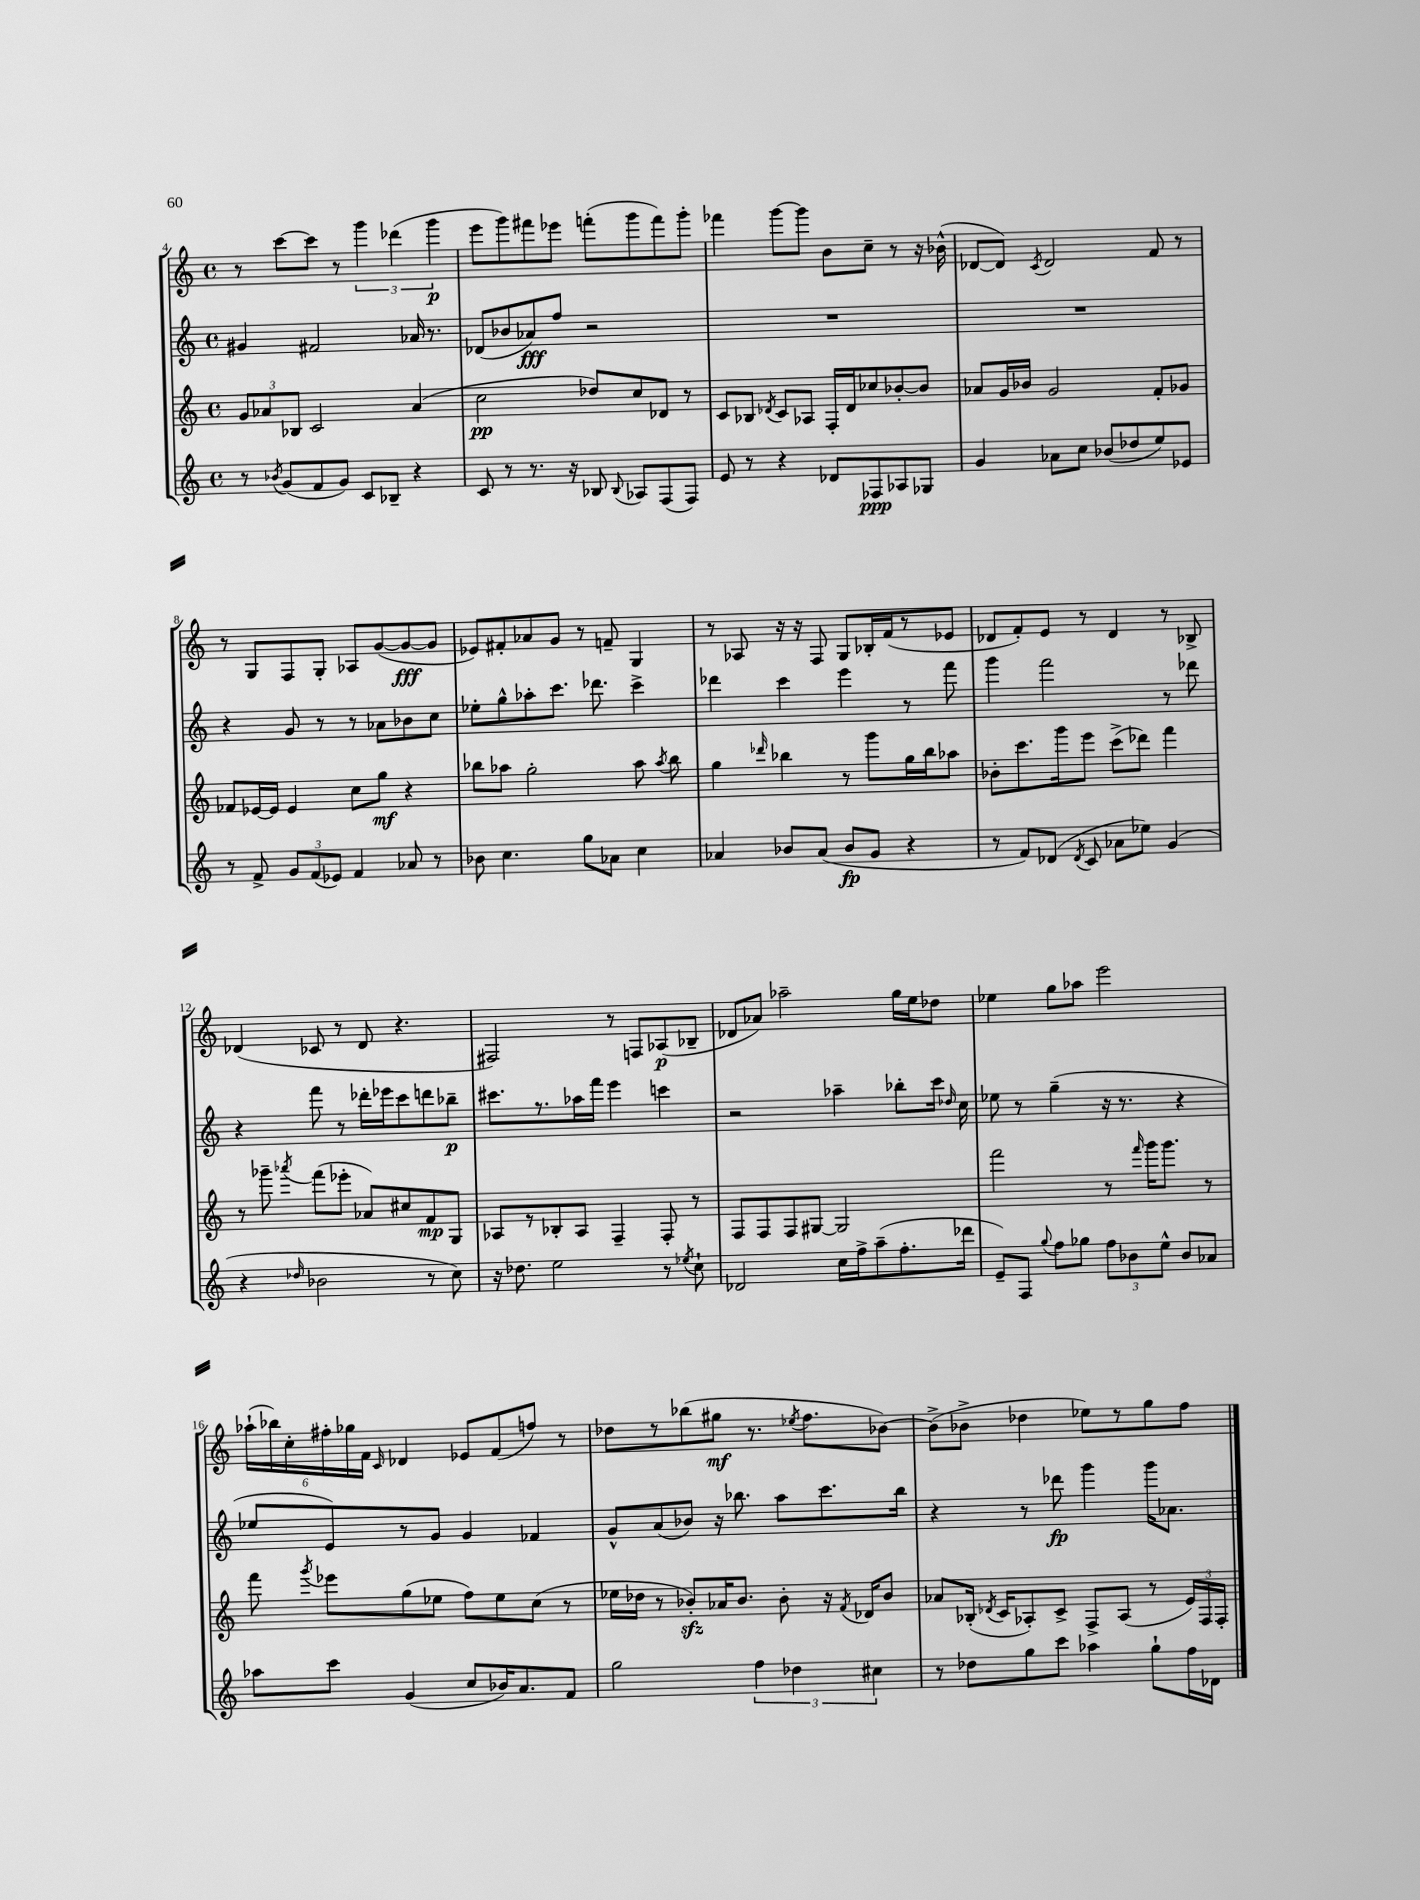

**kern	**dynam	**kern	**dynam	**kern	**dynam	**kern	**dynam
*part4	*part4	*part3	*part3	*part2	*part2	*part1	*part1
*staff4	*staff4	*staff3	*staff3	*staff2	*staff2	*staff1	*staff1
*clefG2	*	*clefG2	*	*clefG2	*	*clefG2	*
*k[]	*	*k[]	*	*k[]	*	*k[]	*
*M4/4	*	*M4/4	*	*M4/4	*	*M4/4	*
*met(c)	*	*met(c)	*	*met(c)	*	*met(c)	*
=4	=4	=4	=4	=4	=4	=4	=4
8r	.	12g/L	.	4g#X/	.	8r	.
.	.	12a-X/	.	.	.	.	.
8qb-X/	.	.	.	.	.	.	.
(8g/L	.	.	.	.	.	[8ccc\L	.
.	.	12B-X/J	.	.	.	.	.
8f/	.	2c/	.	2f#X/	.	8ccc\J]	.
8g/J)	.	.	.	.	.	8r	.
8c/L	.	.	.	.	.	6ggg\	.
8B-X~/J	.	.	.	.	.	.	.
.	.	.	.	.	.	(6ddd-X\	.
4r	.	(4a-/	.	16a-X/	.	.	.
.	.	.	.	8.r	.	.	.
.	.	.	.	.	.	6ggg\	p
=5	=5	=5	=5	=5	=5	=5	=5
8c/	.	2cc\	pp	(8d-X/L	.	8eee\L	.
8r	.	.	.	8b-X/	.	8ggg\)	.
8.r	.	.	.	8a-X/)	fff	8fff#X\	.
.	.	.	.	8ff/J	.	8eee-X\J	.
16r	.	.	.	.	.	.	.
8B-X/	.	8dd-X/L)	.	2r	.	(8fffn'\L	.
8qqB-/	.	.	.	.	.	.	.
8A-X/L	.	8cc/	.	.	.	8ggg\	.
(8F/	.	8d-X/J	.	.	.	8fff\)	.
8F/J)	.	8r	.	.	.	8ggg'\J	.
=6	=6	=6	=6	=6	=6	=6	=6
8e/	.	8c/L	.	1r	.	4fff-X\	.
8r	.	8B-X/J	.	.	.	.	.
.	.	8qd-X/	.	.	.	.	.
4r	.	8c/L	.	.	.	[8ggg\L	.
.	.	8A-X/J	.	.	.	8ggg\J]	.
8d-X/L	.	16F'/LL	.	.	.	8b\L	.
.	.	16d-/J	.	.	.	.	.
8F-X/	ppp	8cc-X/	.	.	.	8cc~\J	.
8A-X/	.	[8b-X'/	.	.	.	8r	.
8G-X/J	.	8b-/J]	.	.	.	16r	.
.	.	.	.	.	.	(16b-X^^\	.
=7	=7	=7	=7	=7	=7	=7	=7
4g/	.	8a-X/L	.	1r	.	[8d-X/L	.
.	.	16g/L	.	.	.	8d-/J])	.
.	.	16b-X/JJ	.	.	.	.	.
.	.	.	.	.	.	8qc/	.
8a-X\L	.	2g/	.	.	.	2d-/	.
8cc\J	.	.	.	.	.	.	.
(8b-X/L	.	.	.	.	.	.	.
8dd-X/	.	.	.	.	.	.	.
8ee/)	.	8f'/L	.	.	.	8f/	.
8e-X/J	.	8g-X/J	.	.	.	8r	.
!!LO:LB:g=z
=8	=8	=8	=8	=8	=8	=8	=8
8r	.	8f-X/L	.	4r	.	8r	.
8f^/	.	[16e-X/L	.	.	.	8G/L	.
.	.	16e-/JJ]	.	.	.	.	.
12g/L	.	4e-/	.	8g/	.	8F/	.
(12f/	.	.	.	.	.	.	.
.	.	.	.	8r	.	8G'/J	.
12e-X/J)	.	.	.	.	.	.	.
4f/	.	8cc\L	.	8r	.	8A-X/L	.
.	.	8gg\J	mf	8a-X\L	.	([8g/	.
8a-X/	.	4r	.	8b-X\	.	8g/_	fff
8r	.	.	.	8cc\J	.	8g/J]	.
=9	=9	=9	=9	=9	=9	=9	=9
8b-X\	.	8bb-X\L	.	8ee-X'\L	.	8e-X/L)	.
4.cc\	.	8aa-X\J	.	8gg^^\	.	8f#X'/	.
.	.	2gg'\	.	8aa-X'\	.	8a-X/	.
.	.	.	.	8.ccc\J	.	8g/J	.
8gg\L	.	.	.	.	.	8r	.
.	.	.	.	8.ddd-X\	.	.	.
8a-X\J	.	.	.	.	.	8fn~/	.
4cc\	.	8aa-\	.	4ccc^\	.	4G/	.
.	.	8qaa-/	.	.	.	.	.
.	.	8bb-\	.	.	.	.	.
=10	=10	=10	=10	=10	=10	=10	=10
4a-X/	.	4gg\	.	4ddd-X\	.	8r	.
.	.	.	.	.	.	8A-X/	.
.	.	16qqddd-X/	.	.	.	.	.
8b-X/L	.	4bb-X\	.	4ccc\	.	16r	.
.	.	.	.	.	.	16r	.
(8a-/J	.	.	.	.	.	8F/	.
8b-/L	fp	8r	.	4eee\	.	8G/L	.
8g/J	.	8ggg\L	.	.	.	16B-X'/L	.
.	.	.	.	.	.	(16f/J	.
4r	.	16gg\L	.	8r	.	8r	.
.	.	16bb-\J	.	.	.	.	.
.	.	8aa-X\J	.	8fff\	.	8e-X/J	.
=11	=11	=11	=11	=11	=11	=11	=11
8r	.	8b-X'\L	.	4ggg\	.	8d-X/L	.
8f/L)	.	8.ccc\	.	.	.	8f'/)	.
(8d-X/J	.	.	.	2fff\	.	8e/J	.
.	.	16ggg\k	.	.	.	.	.
8qd-/	.	.	.	.	.	.	.
8c/	.	8eee\J	.	.	.	8r	.
8a-X\L	.	(8ccc^\L	.	.	.	4d-/	.
8ee-X\J)	.	8ddd-X\J)	.	.	.	.	.
(4g/	.	4fff\	.	8r	.	8r	.
.	.	.	.	8ddd-X\	.	8B-X^/	.
!!LO:LB:g=z
=12	=12	=12	=12	=12	=12	=12	=12
4r	.	8r	.	4r	.	(4d-X/	.
.	.	8ggg-X~\	.	.	.	.	.
16qqdd-X/	.	8qaaa-X/	.	.	.	.	.
2b-X\	.	(8fff\L	.	8fff\	.	8c-X/	.
.	.	8eee-X'\J	.	8r	.	8r	.
.	.	8a-X/L)	.	16ddd-X'\LL	.	8d-/	.
.	.	.	.	16eee-X\J	.	.	.
.	.	8cc#X/	.	8ccc\	.	4.r	.
8r	.	8f/	mp	8dddn\	.	.	.
8cc\)	.	8G/J	.	8bb-X~\J	p	.	.
=13	=13	=13	=13	=13	=13	=13	=13
16r	.	8A-X/L	.	8.ccc#X\L	.	2F#X/)	.
8.dd-X\	.	.	.	.	.	.	.
.	.	8r	.	.	.	.	.
.	.	.	.	8.r	.	.	.
2ee\	.	8B-X'/	.	.	.	.	.
.	.	8A-/J	.	16aa-X\L	.	.	.
.	.	.	.	16fff\JJ	.	.	.
.	.	4F~/	.	4eee\	.	8r	.
.	.	.	.	.	.	8Fn/L	.
8r	.	8F'/	.	4cccn\	.	(8A-X/	p
8qee-X/	.	.	.	.	.	.	.
8cc`\	.	8r	.	.	.	8B-X~/J	.
=14	=14	=14	=14	=14	=14	=14	=14
2d-X/	.	8F/L	.	2r	.	8d-X/L	.
.	.	8F/	.	.	.	8a-X/J)	.
.	.	8F/	.	.	.	2aa-X~\	.
.	.	[8G#X/J	.	.	.	.	.
16cc\LL	.	2G#/]	.	4aa-X~\	.	.	.
16ff^\J	.	.	.	.	.	.	.
(8aa~\	.	.	.	.	.	.	.
8.ff'\	.	.	.	8bb-X'\L	.	16gg\LL	.
.	.	.	.	.	.	16ee\J	.
.	.	.	.	16ccc\Jk	.	8dd-X\J	.
.	.	.	.	16qqdd-X/	.	.	.
16ddd-X\Jk	.	.	.	16cc\	.	.	.
=15	=15	=15	=15	=15	=15	=15	=15
8e~/L)	.	2fff\	.	8ee-X\	.	4ee-X\	.
8F/J	.	.	.	8r	.	.	.
8qqgg/	.	.	.	.	.	.	.
8ff\L	.	.	.	(4gg~\	.	8gg\L	.
8gg-X\J	.	.	.	.	.	8aa-X\J	.
12ff\L	.	8r	.	16r	.	2eee\	.
.	.	.	.	8.r	.	.	.
12b-X\	.	.	.	.	.	.	.
.	.	16qqfff/	.	.	.	.	.
.	.	16ggg\KL	.	.	.	.	.
12ee^^\J	.	.	.	.	.	.	.
.	.	8.ggg\J	.	.	.	.	.
8b-/L	.	.	.	4r	.	.	.
8a-X/J	.	8r	.	.	.	.	.
!!LO:LB:g=z
=16	=16	=16	=16	=16	=16	=16	=16
8aa-X\L	.	8fff\	.	8ee-X/L	.	(24aa-X`\LL	.
.	.	.	.	.	.	24bb-X\)	.
.	.	.	.	.	.	24cc'\	.
.	.	8qggg/	.	.	.	.	.
8ccc\J	.	8eee-X\L	.	8e/)	.	24ff#X'\	.
.	.	.	.	.	.	24gg-X\	.
.	.	.	.	.	.	24f\JJ	.
.	.	.	.	.	.	16qqc/	.
(4g/	.	(8gg\	.	8r	.	4d-X/	.
.	.	8ee-X\J	.	8g/J	.	.	.
8cc/L	.	8ff\L)	.	4g/	.	8e-X/L	.
16b-X/K)	.	8ee-\	.	.	.	(8f/	.
8.a/	.	.	.	.	.	.	.
.	.	(8cc\J	.	4f-X/	.	8ffn/J)	.
8f/J	.	8r	.	.	.	8r	.
=17	=17	=17	=17	=17	=17	=17	=17
2gg\	.	16ee-X\LL	.	8g^^/L	.	8dd-X\L	.
.	.	16dd-X\JJ	.	.	.	.	.
.	.	8r	.	(8a/	.	8r	.
.	.	8b-Xzz'/L)	.	8b-X/J)	.	(8bb-X\	.
.	.	16a-X/K	.	16r	.	8gg#X\J	mf
.	.	8.b-/J	.	8.bb-X\	.	.	.
6ff\	.	.	.	.	.	8.r	.
.	.	8b-'\	.	8aa\L	.	.	.
6dd-X\	.	.	.	.	.	.	.
.	.	.	.	.	.	8qee-X/	.
.	.	.	.	.	.	8.ff\L	.
.	.	16r	.	8.ccc\	.	.	.
.	.	8qf/	.	.	.	.	.
.	.	16d-X/KL	.	.	.	.	.
6cc#X\	.	.	.	.	.	.	.
.	.	8b-/J	.	.	.	[8b-X\J)	.
.	.	.	.	16bb-\Jk	.	.	.
=18	=18	=18	=18	=18	=18	=18	=18
8r	.	8a-X/L	.	4r	.	(8b-^\L]	.
8dd-X\L	.	(16B-X'/Jk	.	.	.	8b-X^\J	.
.	.	8qd-X/	.	.	.	.	.
.	.	16c/KL	.	.	.	.	.
8gg\	.	8A-X'/)	.	8r	.	4dd-X\	.
8ccc\J	.	8c^/J	.	8ddd-X\	fp	.	.
4aa-X\	.	8F^/L	.	4ggg\	.	8ee-X\L)	.
.	.	(8A-/J	.	.	.	8r	.
8gg`\L	.	8r	.	16ggg\KL	.	8gg\	.
.	.	.	.	8.a-X\J	.	.	.
16ff\L	.	24e/LL)	.	.	.	8ff\J	.
.	.	24F/	.	.	.	.	.
16d-X\JJ	.	.	.	.	.	.	.
.	.	24F'/JJ	.	.	.	.	.
==	==	==	==	==	==	==	==
*-	*-	*-	*-	*-	*-	*-	*-
